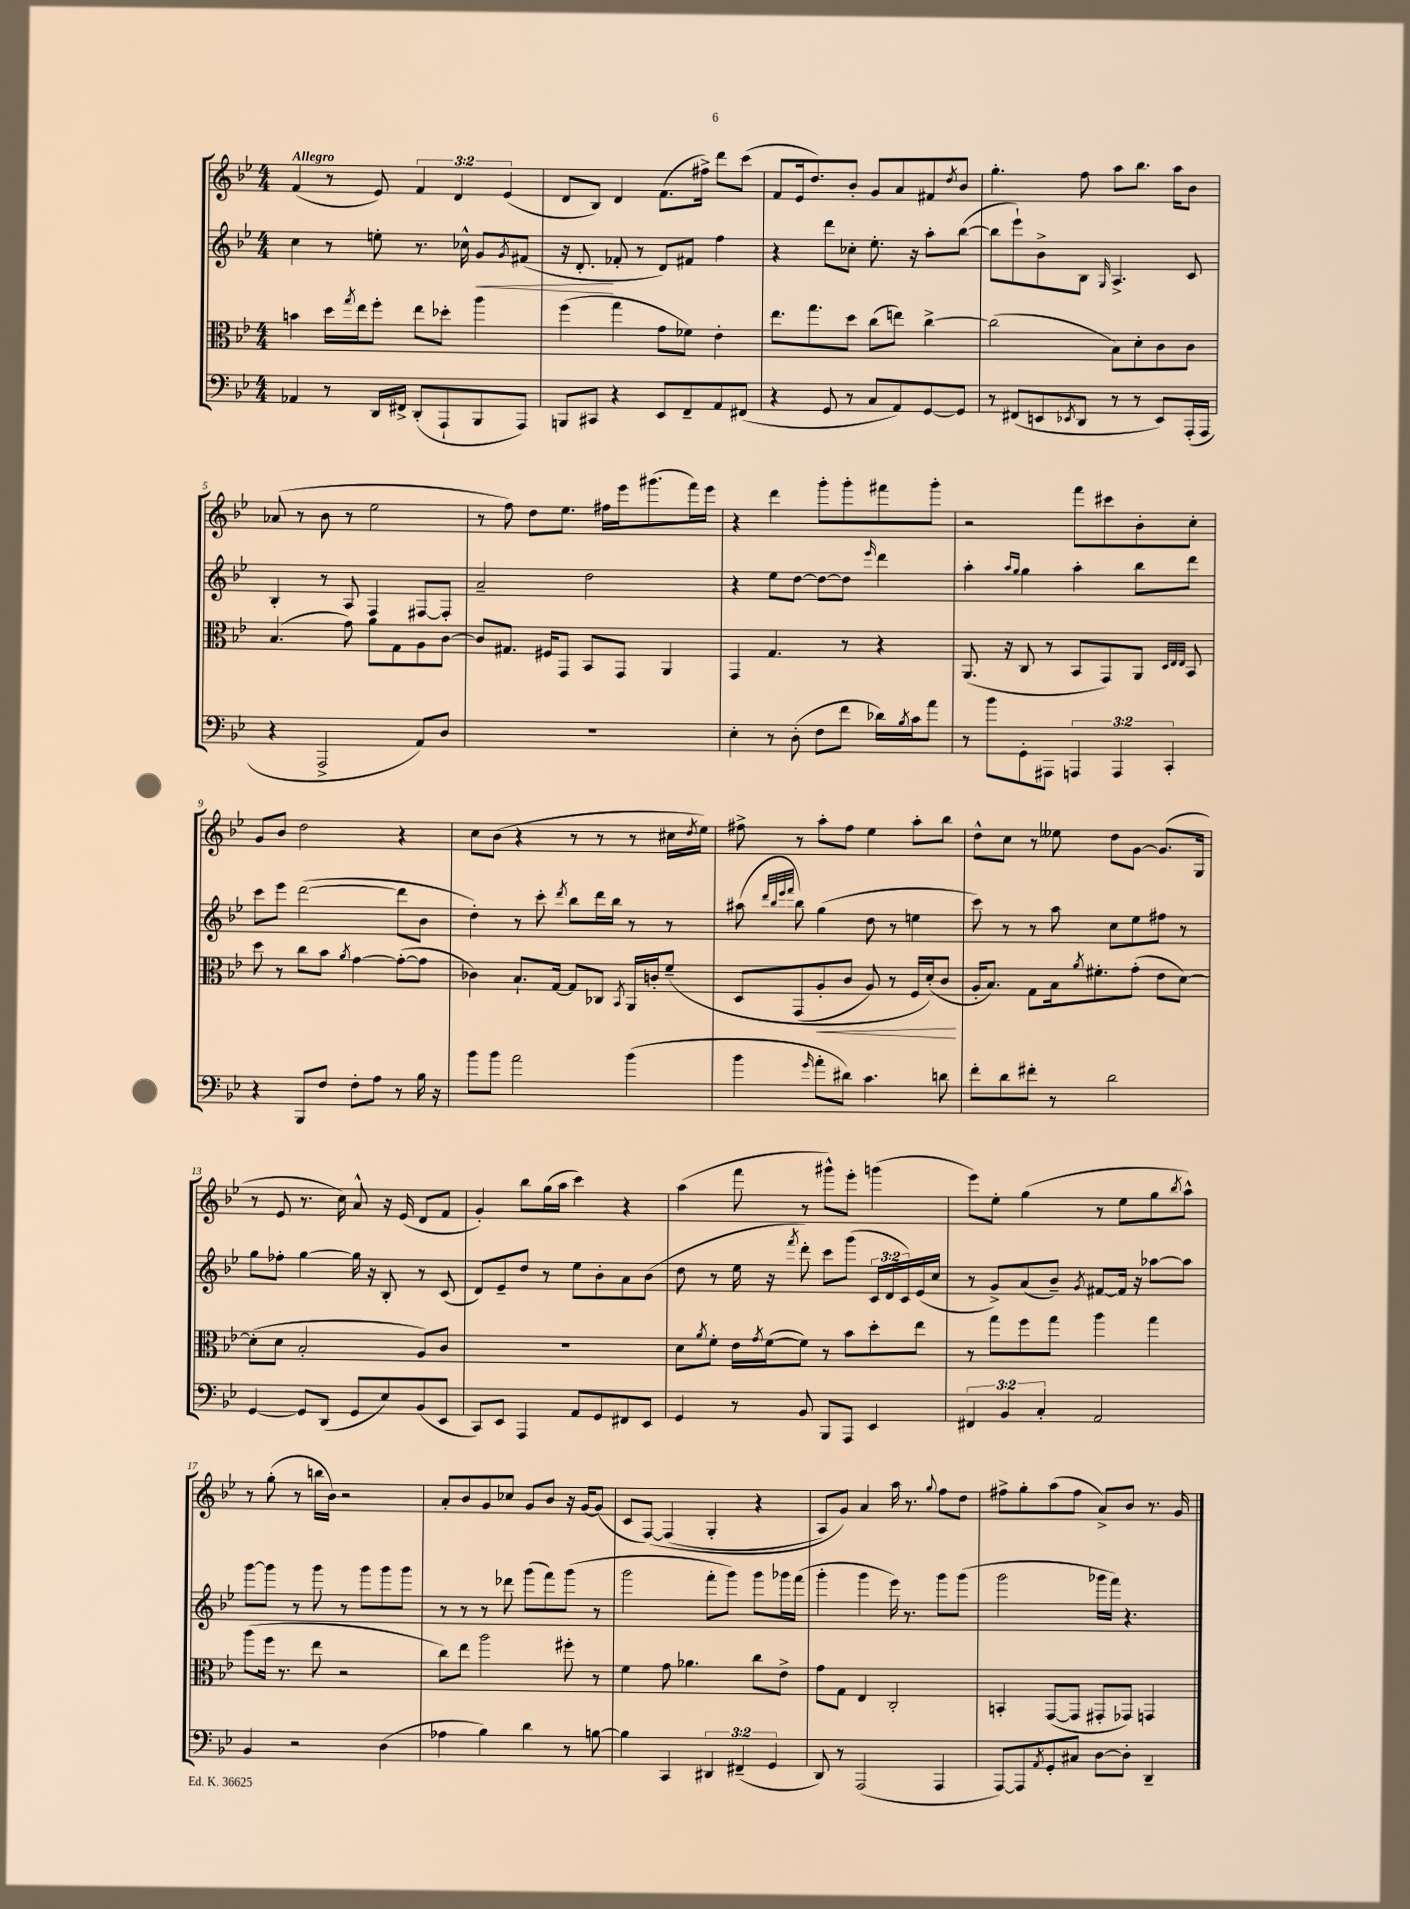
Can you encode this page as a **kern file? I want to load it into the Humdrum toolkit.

**kern	**kern	**dynam	**kern	**dynam	**kern
*part4	*part3	*part3	*part2	*part2	*part1
*staff4	*staff3	*staff3	*staff2	*staff2	*staff1
*clefF4	*clefC3	*	*clefG2	*	*clefG2
*k[b-e-]	*k[b-e-]	*	*k[b-e-]	*	*k[b-e-]
*M4/4	*M4/4	*	*M4/4	*	*M4/4
=1	=1	=1	=1	=1	=1
!	!	!	!	!	!LO:TX:a:B:t=Allegro
4AA-X/	4bn\	.	4cc\	.	(4f/
8r	16dd\LL	.	8r	.	8r
.	8qgg/	.	.	.	.
.	16ee-\J	.	.	.	.
16DD/LL	8ff'\J	.	8een'\	.	8e-/)
16FF#X^/JJ	.	.	.	.	.
(8DD'/L	8ee-\L	.	8.r	.	6f/
8AAA`/	8dd-X'\J	.	.	.	.
.	.	.	.	.	6d/
.	.	.	16cc-X^^\	.	.
!	!	!	!	!LO:HP:b	!
8BBB-/	4aa\	.	8g/L	<	.
.	.	.	.	.	(6e-/
.	.	.	8qg/	.	.
8AAA/J)	.	.	(8f#X/J	.	.
=2	=2	=2	=2	=2	=2
8BBBn/L	(4ff\	.	16r	.	8d/L
.	.	.	8.d'/	.	.
8CC#X/J	.	.	.	.	8B-/J)
4r	4gg\	.	8f-X'/	[	4d/
.	.	.	8r	.	.
8EE-/L	8g\L	.	8d/L)	.	(8.f\L
8FF~/	8f-X\J)	.	8f#X/J	.	.
.	.	.	.	.	16ff#X^\Jk)
8AA/	4e-'\	.	4ff\	.	8ddd\L
(8FF#X/J	.	.	.	.	(8ccc\J
=3	=3	=3	=3	=3	=3
4r	8.ee-\L	.	4r	.	8f/L
.	.	.	.	.	16e-/k
.	8.gg\	.	.	.	8.dd/)
8GG/	.	.	8ddd\L	.	.
8r	8dd\J	.	8cc-X'\J	.	8b-'/J
8C/L	(8cc\L	.	8.ee-'\	.	8g/L
8AA/)	8een\J)	.	.	.	8a/
.	.	.	16r	.	.
[8GG/	[4cc^\	.	8aa'\L	.	8f#X/
.	.	.	.	.	8qdd/
8GG/J]	.	.	([8bb-\J	.	8b-/J
=4	=4	=4	=4	=4	=4
8r	(2cc\]	.	8bb-\L]	.	4.gg'\
(8FF#X/L	.	.	8eee-`\)	.	.
8EEn/	.	.	8b-^\	.	.
8qEE-X/	.	.	.	.	.
8DD/J	.	.	8B-\J	.	8ff\
.	.	.	16qqG/	.	.
8r	8B-\L)	.	4.A^/	.	8aa\L
8r	8d'\	.	.	.	8.bb-\J
8EE-/L)	8c\	.	.	.	.
.	.	.	.	.	16aa\KL
(16AAA'/L	8c\J	.	8c/	.	8b-\J
16AAA/JJ	.	.	.	.	.
!!LO:LB:g=z
=5	=5	=5	=5	=5	=5
4r	(4.B-/	.	4B-'/	.	(8a-X/
.	.	.	.	.	8r
2AAA^/	.	.	8r	.	8b-\
.	8g\)	.	8A/	.	8r
.	8a\L	.	4F/	.	2ee-\
.	8G\	.	.	.	.
8AA/L)	8A\	.	[8F#X/L	.	.
8D/J	[8c\J	.	8F#'/J]	.	.
=6	=6	=6	=6	=6	=6
1r	8c/L]	.	2a~/	.	8r
.	8.G#X/J	.	.	.	8ff\)
.	.	.	.	.	8dd\L
.	16F#X/KL	.	.	.	.
.	8GG/J	.	.	.	8.ee-\J
.	8BB-/L	.	2dd\	.	.
.	.	.	.	.	16ff#X\LL
.	8GG/J	.	.	.	16eee-\J
.	.	.	.	.	(8.ggg#X\
.	4AA/	.	.	.	.
.	.	.	.	.	16fff\L)
.	.	.	.	.	16eee-\JJ
=7	=7	=7	=7	=7	=7
4E-'\	4GG/	.	4r	.	4r
8r	4.G/	.	8ee-\L	.	4ddd\
(8D'\	.	.	[8dd\J	.	.
8F\L	.	.	8dd\L_	.	8ggg'\L
8f\J	8r	.	8dd\J]	.	8ggg'\
.	.	.	16qqeee-/	.	.
16d-X\LL)	4r	.	4ddd\	.	8fff#X\
8qB-/	.	.	.	.	.
16c\J	.	.	.	.	.
8a\J	.	.	.	.	8ggg'\J
=8	=8	=8	=8	=8	=8
8r	(8.AA/	.	4aa'\	.	2r
8b-\L	.	.	.	.	.
.	16r	.	.	.	.
.	.	.	16qqaa/LL	.	.
.	.	.	16qqgg/JJ	.	.
8GG'\	8C/	.	4gg\	.	.
8AAA#X\J	8r	.	.	.	.
6AAAn/	8BB-/L	.	4aa'\	.	8fff\L
.	8GG/)	.	.	.	8ccc#X\
6AAA/	.	.	.	.	.
.	8AA/J	.	8bb-\L	.	8b-'\
6CC'/	.	.	.	.	.
.	32qqD/LLL	.	.	.	.
.	32qqE-/	.	.	.	.
.	32qqE-/JJJ	.	.	.	.
.	8BB-/	.	8ddd\J	.	8cc'\J
!!LO:LB:g=z
=9	=9	=9	=9	=9	=9
4r	8dd\	.	8ccc\L	.	8g/L
.	8r	.	8eee-\J	.	8b-/J
8BBB-/L	8cc\L	.	([2ddd\	.	2dd\
8F/J	8b-\J	.	.	.	.
.	8qa/	.	.	.	.
8F'\L	[4g\	.	.	.	.
8A\J	.	.	.	.	.
8r	(8g'\L_	.	8ddd\L]	.	4r
16B-\	8g\J]	.	8b-\J	.	.
16r	.	.	.	.	.
=10	=10	=10	=10	=10	=10
8b-\L	4c-X\)	.	4dd'\)	.	8cc\L
8b-\J	.	.	.	.	(8b-\J
2a\	8.B-`/L	.	8r	.	4r
.	.	.	8ccc'\	.	.
.	[16G/Jk	.	.	.	.
.	.	.	8qddd/	.	.
.	8G/L]	.	8bb-\L	.	8r
.	8C-X/J	.	16ddd\L	.	8r
.	.	.	16bb-\JJ	.	.
.	8qBB-/	.	.	.	.
(4b-\	16AA/LL	.	8r	.	8r
.	16cn'/J	.	.	.	.
.	(8f~/J	.	8r	.	16cc#X\LL
.	.	.	.	.	8qdd/
.	.	.	.	.	16ee-\JJ)
=11	=11	=11	=11	=11	=11
4b-\	8D/L	.	(8aa#X\	.	8ff#X^\
.	.	.	32qqddd/LLL	.	.
.	.	.	32qqbb-/	.	.
.	.	.	32qqeee-/	.	.
.	.	.	32qqfff/JJJ	.	.
.	(8GG/	.	8bb-\)	.	8r
16qqg/	.	.	.	.	.
!	!	!LO:HP:b	!	!	!
8a'\L	8A'/	<	(4gg\	.	8aa'\L
8d#X\J)	8c/J	.	.	.	8ff#\J
4.c\	8A/)	.	8dd\	.	4ee-\
.	8r	.	8r	.	.
.	16F/LL	.	4een\	.	8aa'\L
.	(16d'/J)	.	.	.	.
8dn\	8c/J	.	.	.	8bb-\J
.	.	[	.	.	.
=12	=12	=12	=12	=12	=12
8f'\L	16A'/KL	.	8ccc\)	.	8dd^^\L
.	8.B-/J)	.	.	.	.
8d\	.	.	8r	.	8cc\J
8f#X'\J	8G\L	.	8r	.	8r
8r	16B-\k	.	8aa\	.	8ee--X\
.	8qa/	.	.	.	.
.	8.f#X'\	.	.	.	.
2d\	.	.	8cc\L	.	8dd\L
.	(8g'\J	.	8ee-\	.	[8g\J
.	8e-\L	.	8ff#X\J	.	(8.g/L]
.	[8d\J)	.	8r	.	.
.	.	.	.	.	16G/Jk
!!LO:LB:g=z
=13	=13	=13	=13	=13	=13
[4GG/	(8d'\L]	.	8gg\L	.	8r
.	8d\J	.	8ff-X'\J	.	8e-/
8GG/L]	2B-'/	.	[4gg\	.	8.r
(8DD/J	.	.	.	.	.
.	.	.	.	.	16cc\)
8GG/L	.	.	16gg\]	.	8a^^/
.	.	.	16r	.	.
8E-/)	.	.	8B-'/	.	16r
.	.	.	.	.	(16e-/
(8BB-/	8A/L)	.	8r	.	8d/L
8EE-/J	8c/J	.	(8c/	.	8f/J
=14	=14	=14	=14	=14	=14
8CC/L)	1r	.	8d/L)	.	4g'/)
8EE-/J	.	.	8e-~/	.	.
4AAA/	.	.	8dd/J	.	8bb-\L
.	.	.	8r	.	(16gg\L
.	.	.	.	.	16aa\JJ
8AA/L	.	.	8ee-\L	.	4ccc\)
8GG/	.	.	8b-'\	.	.
8FF#X/	.	.	8a\	.	4r
8EE-/J	.	.	(8b-\J	.	.
=15	=15	=15	=15	=15	=15
4GG/	8d\L	.	8dd\	.	(4aa\
.	8qa/	.	.	.	.
.	8f'\J	.	8r	.	.
8r	16e-\LL	.	16ee-\	.	8fff\
.	8qg/	.	.	.	.
.	([16f\J	.	16r	.	.
.	.	.	8qfff/	.	.
8BB-/	8f\J])	.	8ddd'\)	.	8r
8BBB-/L	8r	.	8ccc\L	.	8ggg#X^^\L)
8AAA/J	8b-\L	.	(8ggg\J	.	8eee-'\J
4EE-/	8dd'\	.	24c/LL	.	(4gggn\
.	.	.	24d/	.	.
.	.	.	24c/)	.	.
.	8ee-\J	.	(16e-/	.	.
.	.	.	16cc/JJ	.	.
=16	=16	=16	=16	=16	=16
6FF#X/	8r	.	8r	.	8eee-\L)
.	8gg\L	.	8g^/L)	.	8ee-'\J
6BB-/	.	.	.	.	.
.	8ff\	.	(8a/	.	(4gg\
6C'/	.	.	.	.	.
.	8gg\J	.	8b-~/J)	.	.
.	.	.	8qg/	.	.
2AA/	4aa\	.	[8f#X/L	.	8r
.	.	.	16f#/Jk]	.	8ee-\L
.	.	.	16r	.	.
.	4gg\	.	[8aa-X\L	.	8gg\
.	.	.	.	.	8qbb-/
.	.	.	8aa-\J]	.	8aa^^\J)
!!LO:LB:g=z
=17	=17	=17	=17	=17	=17
4BB-/	(8aa\L	.	[8ggg\L	.	8r
.	16ff\Jk	.	8ggg\J]	.	(8gg'\
.	8.r	.	.	.	.
2r	.	.	8r	.	8r
.	8ee-\	.	8ggg\	.	16bbn\LL
.	.	.	.	.	16b-\JJ)
.	2r	.	8r	.	2r
.	.	.	8ggg\L	.	.
(4D\	.	.	8ggg\	.	.
.	.	.	8ggg\J	.	.
=18	=18	=18	=18	=18	=18
4A-X\	8cc\L)	.	8r	.	8a'/L
.	8ee-\J	.	8r	.	8b-/
4B-\)	2aa\	.	8r	.	8g/
.	.	.	8ddd-X\	.	8cc-X/J
4d\	.	.	(8ggg\L	.	8g/L
.	.	.	8fff\)	.	8b-/J
8r	8ff#X'\	.	(8ggg\J	.	16r
.	.	.	.	.	[16g/KL
[8Bn\	8r	.	8r	.	(8g/J]
=19	=19	=19	=19	=19	=19
4B\]	4f\	.	2ggg\	.	8c/L
.	.	.	.	.	([8F/J)
4CC/	8g\	.	.	.	(4F/]
.	4.a-X\	.	.	.	.
6DD#X/	.	.	8fff'\L	.	4G'/
.	.	.	8ggg\J)	.	.
(6FF#X~/	.	.	.	.	.
.	8cc\L	.	8ggg\L	.	4r
6GG/	.	.	.	.	.
.	8e-^\J	.	16ggg-X\L	.	.
.	.	.	(16fff\JJ	.	.
=20	=20	=20	=20	=20	=20
8DD/)	8g\L	.	4ggg'\	.	8A/L)
8r	8G\J	.	.	.	8g/J)
(2AAA/	4E-/	.	4ggg\	.	4a/
.	2C'/	.	16eee-\)	.	16aa\
.	.	.	8.r	.	8.r
.	.	.	.	.	8qqgg/
4AAA/	.	.	8ggg\L	.	8ff\L
.	.	.	(8ggg\J	.	8dd\J
=21	=21	=21	=21	=21	=21
[8AAA/L)	4BBn'/	.	2ggg\	.	8ff#X^\L
8AAA/]	.	.	.	.	8gg'\
8qAA/	.	.	.	.	.
8GG'/	([8GG/L	.	.	.	(8aa\
8C#X/J	8GG/J]	.	.	.	8ff#\J
[8D\L	8GG#X'/L	.	16ggg-X\LL	.	8a^/L)
.	.	.	16fff\JJ)	.	.
8D'\J]	8GG-X/J)	.	4.r	.	8b-/J
4DD~/	4GGn/	.	.	.	8.r
.	.	.	.	.	16g/
==	==	==	==	==	==
*-	*-	*-	*-	*-	*-
